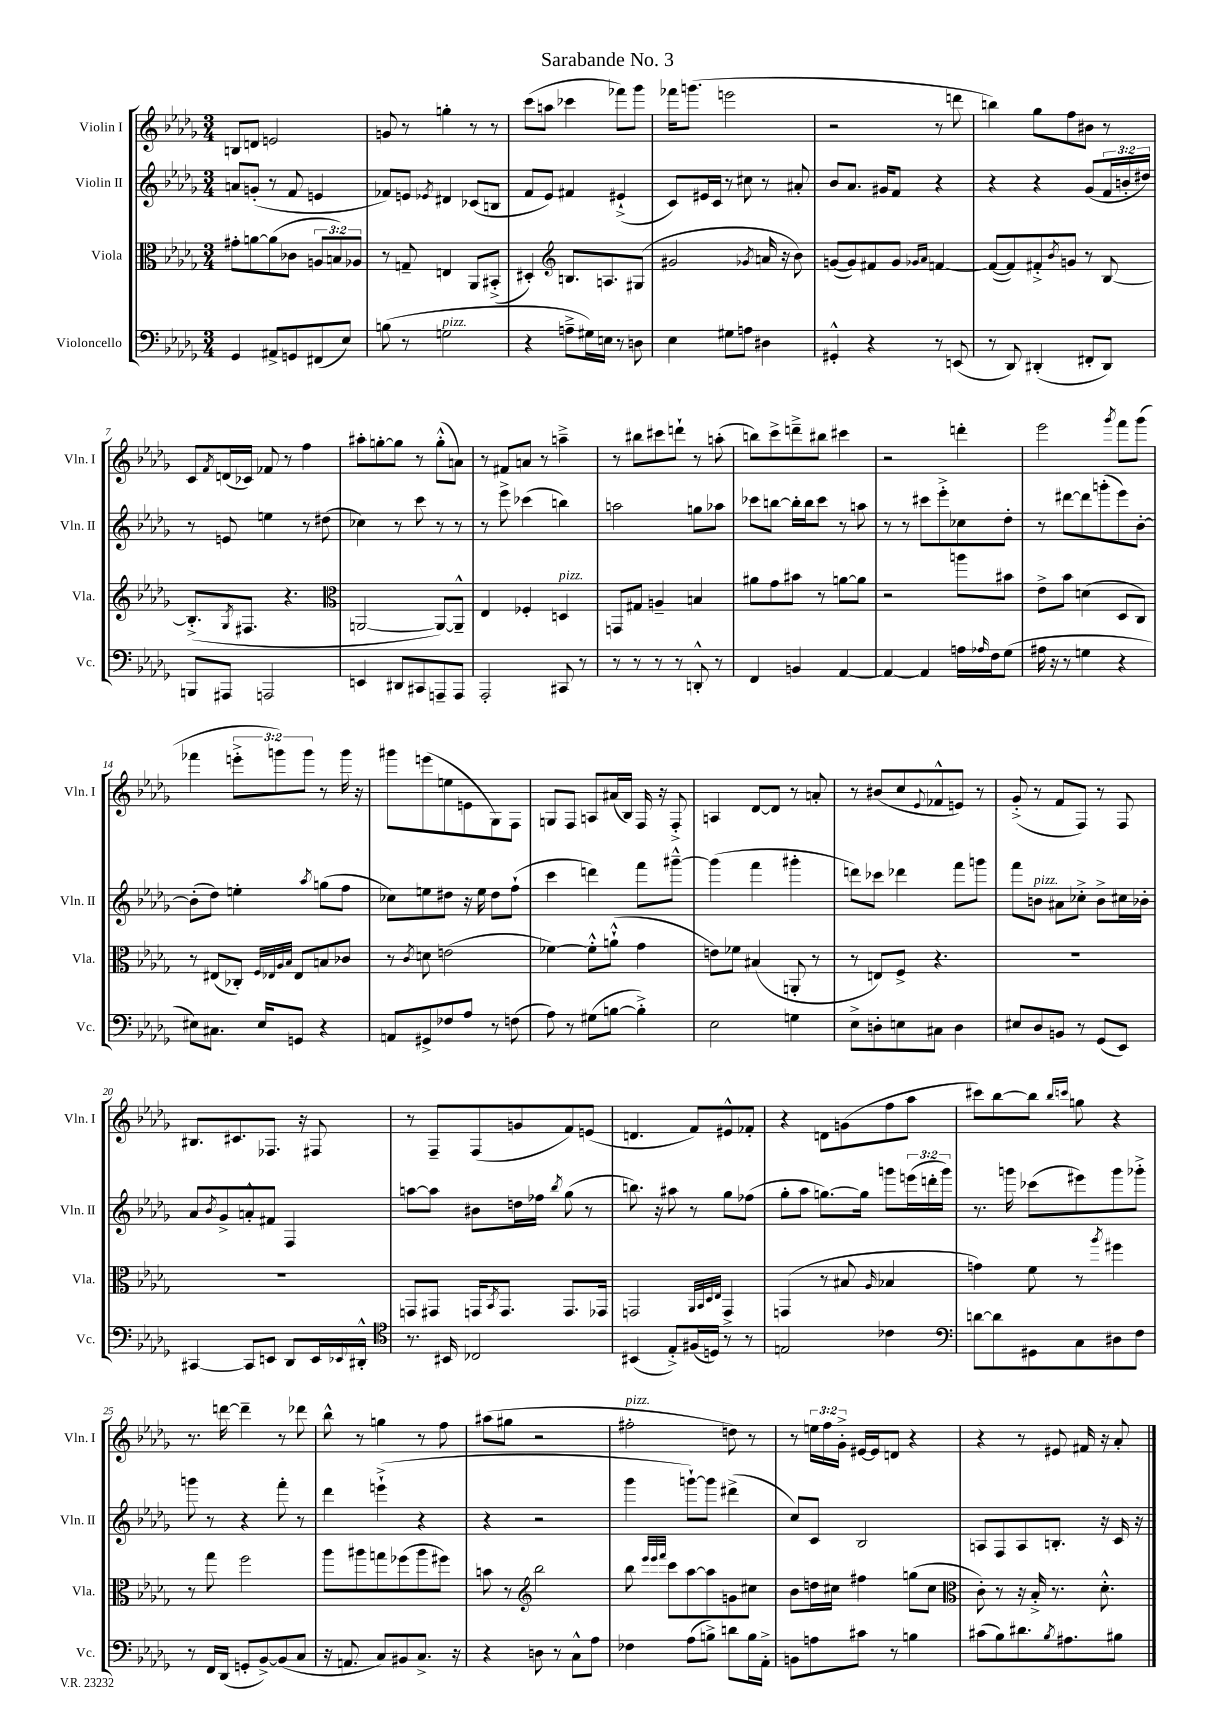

**kern	**kern	**kern	**kern
*staff4	*staff3	*staff2	*staff1
*clefF4	*clefC3	*clefG2	*clefG2
*k[b-e-a-d-g-]	*k[b-e-a-d-g-]	*k[b-e-a-d-g-]	*k[b-e-a-d-g-]
*M3/4	*M3/4	*M3/4	*M3/4
4GG-	8g#'	8a	8B
.	[8a	(8g'	8d
8AA#^	(8a]	8r	2e
8GG	8c-	8f	.
(8FF#	12A	4e	.
.	12B)	.	.
8E-)	.	.	.
.	12A-	.	.
=	=	=	=
(8B	8r	8f-)	8g
8r	8G~	8e	8r
.	.	8qe-	.
2G	4E	4d#	4gg'
.	8AA-	(8c-	8r
.	(8BB#'^	8B	8r
=	=	=	=
4r	4D#')	8f	(8ccc
.	.	8e-)	8aa
*	*clefG2	*	*
8A~^	8.B	4f#	4ccc-
16G#)	.	.	.
16E	8.A	.	.
8r	.	(4e#`^	8fff-)
8D	(8G#	.	8ggg-
=	=	=	=
4E-	2g#	8c)	16fff-
.	.	.	(8.ggg
.	.	16e#	.
.	.	16c	.
8G#	.	8r	2eee
8A	.	8cc#	.
.	8qg-	.	.
4D#	16a	8r	.
.	16r	.	.
.	8b-)	8a#'	.
=	=	=	=
4GG#'^^	([8g	8b-	2r
.	8g])	8.a-	.
4r	8f#	.	.
.	.	16g#	.
.	8g	8f	.
.	16qqg-	.	.
.	16qqa-	.	.
8r	[4f	4r	8r
(8EE	.	.	8ddd
=	=	=	=
8r	(8f_	4r	4bb)
8DD-)	8f])	.	.
(4DD#'	8f#'^	4r	8gg-
.	8qb-	.	.
.	8g	.	8ff
8FF#'	8r	(8g-	8b#
8DD#)	[8B-	24f	8r
.	.	24b'	.
.	.	24dd#)	.
=	=	=	=
8BBB	(8.B-'^]	8r	8c
.	.	.	8qf
8AAA#	.	8e	(16d
.	8qG-	.	.
.	8.F#	.	16c-)
2AAA	.	4ee	8f-
.	4.r	.	8r
.	.	8r	4ff
.	.	(8dd#	.
=	=	=	=
*	*clefC3	*	*
4EE	[2AA	4cc-)	8aa#'
.	.	.	[8gg'
8DD#	.	8r	8gg]
8CC#	.	8ccc	8r
8AAA~	8AA_)	8r	(8gg'^^
8AAA	8AA~^^]	8r	8a)
=	=	=	=
2AAA-'	4E-	8r	8r
.	.	8eee-^	8f#
.	4F-'	(4ccc-	8a
.	.	.	8r
8CC#	4D	4bb)	4aa~^
8r	.	.	.
=	=	=	=
8r	8GG	2aa	8r
8r	8G#	.	8bb#
8r	4A~	.	8ccc#
8r	.	.	8ddd`
8DD'^^	4B	8gg	8r
8r	.	8aa-	(8aa'
=	=	=	=
4FF	8a#	8ccc-	8bb)
.	8g-	[8bb	8ccc^
4BB	8b#	16bb']	8ddd~^
.	.	16bb	.
.	8r	8ccc-	8bb#
[4AA-	[8a	8r	4ccc#
.	8a]	8aa	.
=	=	=	=
4AA-_	2r	8r	2r
.	.	8r	.
4AA-]	.	8ccc#	.
.	.	8eee-'^	.
16A	8aa	8cc-	4ddd'
16qqA-	.	.	.
16F	.	.	.
(8G-	8b#	8dd-'	.
=	=	=	=
16A#	8e-^	8r	2eee-
16r	.	.	.
8r	8b-	[8ddd#	.
4G	(4d	8ddd#]	.
.	.	(8ggg'	.
.	.	.	8qggg-
4r	8D-	8eee-)	8fff
.	8C)	[8b-'	(8ggg-
=	=	=	=
8E#)	8r	(8b-']	4fff-
8.C#	(8E#	8dd-)	.
.	8C-')	4ee'	12eee'^
16E#	.	.	.
.	.	.	12ggg)
.	32qqF	.	.
.	32qqE-	.	.
.	32qqA-	.	.
.	32qqB-	.	.
8GG	8E-	.	.
.	.	.	12ggg
.	.	8qaa-	.
4r	8B	(8gg	8r
.	8c-	8ff	16ggg
.	.	.	16r
=	=	=	=
8AA	8r	8cc-)	8ggg#
.	8qc	.	.
8GG#^	8d	8ee	(8eee
8F-	(2e	8dd#	8ee
8A-	.	16r	8e
.	.	16ee	.
8r	.	8dd#	8G-)
(8F	.	(8ff`	8F
=	=	=	=
8A-)	[4f-)	4ccc	8G
8r	.	.	8F
(8G#	8f-'^^]	4ddd)	8A
[8B	(8a`^^	.	(16a#
.	.	.	16B-)
4B'^])	4g-	8fff	16F
.	.	.	16r
.	.	[8ggg#~^^	8F'^
=	=	=	=
2E-	8e)	(4ggg#]	4A
.	8f-	.	.
.	(4B#	4fff	[8d-
.	.	.	8d-]
4G	8AA'	4ggg#'	8r
.	8r	.	8a'
=	=	=	=
8E-^	8r	8ddd)	8r
8D'	8E)	8ccc-	(8b#
8E	8F^	4ddd-	8cc
.	.	.	8qqe-
8C#	4.r	.	8f-^^
4D	.	8fff	8e)
.	.	8ggg	8r
=	=	=	=
8E#	2.r	8fff	(8g-'^
8D-	.	8b	8r
8BB	.	8a#	8f
8r	.	8cc-'^	8F)
(8GG-	.	8b^	8r
8EE-)	.	16cc#	8F
.	.	16b-'	.
=	=	=	=
[4CC#	2.r	8a-	8.B#
.	.	8qb-	.
.	.	8g-^	.
.	.	.	8.c#
8CC#]	.	8a'^^	.
8EE	.	8f#	8.F-
8DD-	.	4F	.
.	.	.	16r
16EE	.	.	8F#
8qqEE-	.	.	.
16DD#'^^	.	.	.
=	=	=	=
*clefC4	*	*	*
8.r	8GG	[8aa	8r
.	8GG#	8aa]	8F~
16BB#	.	.	.
2C-	16GG	8b#	(8F
.	8qBB-	.	.
.	8.GG	.	.
.	.	16dd	8g
.	.	16ff-	.
.	.	8qbb-	.
.	8.GG	(8gg-	8f)
.	.	8r	(8e
.	16GG-	.	.
=	=	=	=
(4BB#	2GG	8.bb)	4.d
.	.	16r	.
8E-'^)	.	8aa#	.
(16F#	.	8r	8f)
16D)	.	.	.
.	32qqAA-	.	.
.	32qqBB-	.	.
.	32qqD-	.	.
.	32qqE-	.	.
8r	4GG^	8gg-	8e#^^
8r	.	(8ff-	8f-'
=	=	=	=
2E	(4GG	8gg-'	4r
.	.	8aa-	.
.	8r	[8.gg)	8d
.	8B#	.	(8g
.	.	16gg]	.
.	16qqA-	.	.
4c-	4B-	8ggg	8ff
.	.	(24eee	8aa-
.	.	24ddd'	.
.	.	24ggg)	.
=	=	=	=
*clefF4	*	*	*
[8d	4g)	8.r	8ccc#)
8d]	.	.	[8bb-
.	.	16ggg	.
8GG#	8f	(8ccc-	8bb-]
.	.	.	16qqbb-
.	.	.	16qqccc
8C	8r	8eee#)	8gg
.	8qaa-	.	.
8D#	4ff#	8ggg	4r
8F	.	8ggg-'^	.
=	=	=	=
8r	8r	8ggg	8.r
16FF	8gg-	8r	.
(16DD-	.	.	[16ddd
8GG'	2ff	4r	4ddd~]
[8BB-^)	.	.	.
(8BB-]	.	8fff'	8r
8C	.	8r	8ddd-
=	=	=	=
16r	8aa-	4ddd-	8bb-^^
8.AA	.	.	.
.	8aa#	.	8r
8C)	8gg	(4eee`^	4gg
8BB#	(8ff-	.	.
8.C^	8aa#	4r	8r
.	8ff#)	.	8ff
16r	.	.	.
=	=	=	=
4r	8b	4r	(8aa#
.	8r	.	8gg#
*	*clefG2	*	*
8D	2bb-	2r	2r
8r	.	.	.
8C^^	.	.	.
8A-	.	.	.
=	=	=	=
4F-	8bb-	4ggg-	2ff#'
.	32qqeee-	.	.
.	32qqeee-	.	.
.	32qqfff	.	.
.	8ccc	.	.
(8A-	[8aa-	[8ggg`)	.
8B^)	8aa-]	8ggg]	.
8d	8g	(4ddd#^	8dd)
16B	8cc#	.	8r
16AA-'^	.	.	.
=	=	=	=
8BB	8b-	8cc)	8r
8A	16dd	8c	24ee
.	.	.	24ff
.	16cc#	.	.
.	.	.	24g-'^
8c#	4ff#	2B-	[16e#
.	.	.	16e#]
8r	.	.	8d
4B	(8gg	.	4r
.	8cc#	.	.
=	=	=	=
*	*clefC3	*	*
(8c#	8c')	8A	4r
8B-)	8r	8F	.
8.d#	16r	8A	8r
.	16B-'^	.	.
.	8.r	8.B'	8e#
8qB-	.	.	.
8.A#	.	.	.
.	.	.	16f#
.	8.d-'^^	16r	16r
8B#	.	16c	8a-'
.	.	16r	.
==	==	==	==
*-	*-	*-	*-
